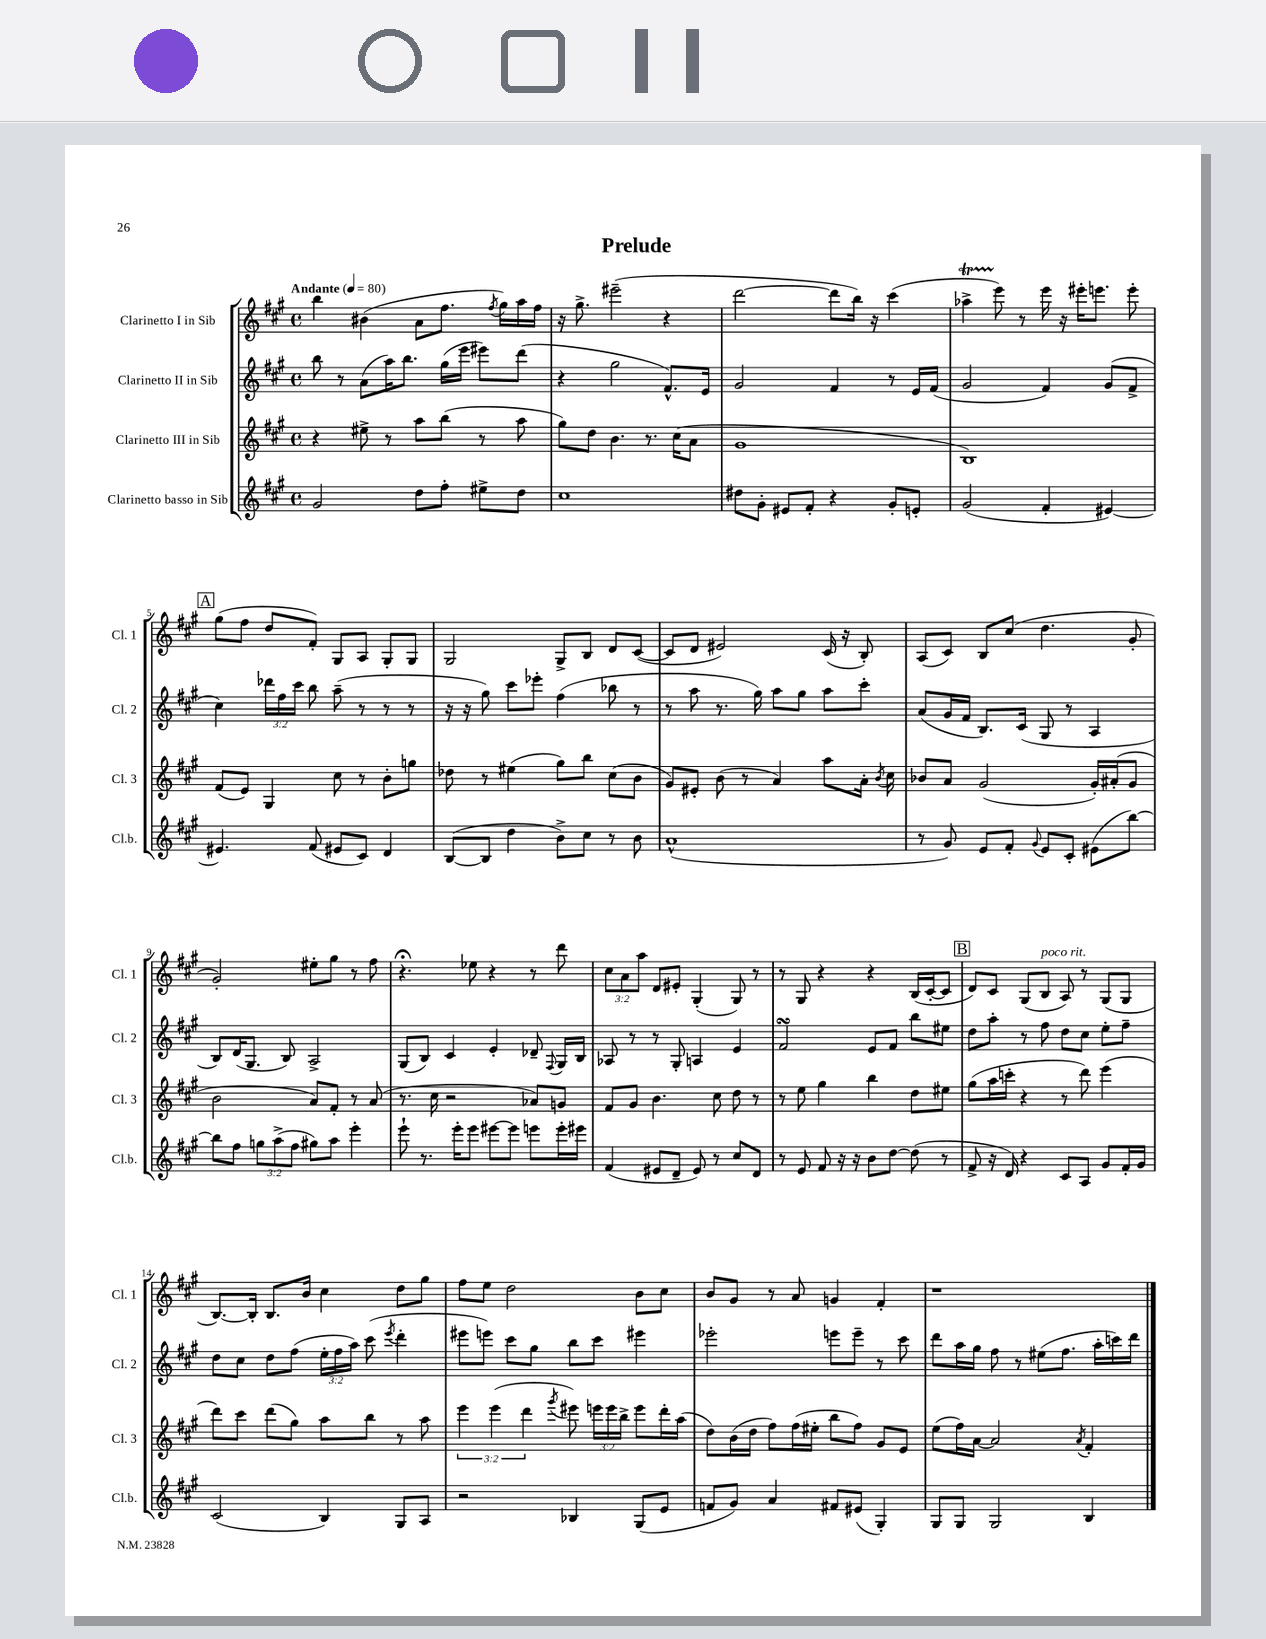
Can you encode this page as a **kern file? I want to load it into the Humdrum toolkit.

**kern	**kern	**kern	**kern
*staff4	*staff3	*staff2	*staff1
*clefG2	*clefG2	*clefG2	*clefG2
*k[f#c#g#]	*k[f#c#g#]	*k[f#c#g#]	*k[f#c#g#]
*M4/4	*M4/4	*M4/4	*M4/4
*met(c)	*met(c)	*met(c)	*met(c)
*MM80	*MM80	*MM80	*MM80
2g#	4r	8bb	4bb
.	.	8r	.
.	8ee#^	(8a	(4b#
.	8r	16aa)	.
.	.	8.bb	.
8dd	8aa	.	8a
8ff#'	(8bb	(16gg#	8.ff#
.	.	16eee	.
8ee#^	8r	8eee#)	.
.	.	.	8qff#
.	.	.	16gg#)
8dd	8aa	(8ddd	16aa
.	.	.	16ff#
=	=	=	=
1cc#	8gg#)	4r	16r
.	.	.	8.gg#^
.	8dd	.	.
.	4.b	2gg#	(2eee#~
.	8.r	.	.
.	.	8.f#^^)	4r
.	(16cc#	.	.
.	8a	.	.
.	.	16e	.
=	=	=	=
8dd#	1g#	2g#	[2ddd
8g#'	.	.	.
8e#	.	.	.
8f#'	.	.	.
4r	.	4f#	8ddd]
.	.	.	16bb)
.	.	.	16r
8g#'	.	8r	(4ccc#
8e'	.	16e	.
.	.	(16f#	.
=	=	=	=
(2g#	1B)	2g#	4aa-^
.	.	.	8eee)
.	.	.	8r
4f#'	.	4f#)	16eee
.	.	.	16r
.	.	.	16eee#'
.	.	.	8.eee
[4e#)	.	(8g#	.
.	.	8f#^	8eee'
=	=	=	=
4.e#]	(8f#	4cc#)	(8gg#
.	8e)	.	8ff#
.	4G#	24ddd-	8dd
.	.	24ff#	.
.	.	24ccc#	.
(8f#	.	8bb	8f#')
8e#	8cc#	(8aa~	8G#
8c#)	8r	8r	8A
4d	8b'	8r	8G#'
.	8gg	8r	8G#
=	=	=	=
([8B	8dd-	16r	2G#
.	.	16r	.
8B]	8r	8gg#)	.
4dd	(4ee#	8ccc#	.
.	.	8eee-'	.
8b^)	8gg#)	(4ff#	8G#^
8cc#	8bb	.	8B
8r	(8cc#	8bb-	8d
8b	8b	8r	([8c#
=	=	=	=
(1a^^	8g#)	8r	8c#]
.	8e#'	8aa	8d
.	(8b	8.r	2e#)
.	8r	.	.
.	.	16gg#)	.
.	4a)	8aa	.
.	.	8gg#	.
.	8aa	8aa	(16c#
.	.	.	16r
.	16a'	8ccc#'	8B')
.	8qb	.	.
.	16cc#	.	.
=	=	=	=
8r	8b-	(8a	(8A
8g#)	8a	16g#	8c#)
.	.	16f#	.
8e	(2g#	8.B)	8B
8f#'	.	.	(8cc#
.	.	(16c#	.
8qqg#	.	.	.
8e	.	8G#	4.dd
8c#'	.	8r	.
(8e#	16g#')	4A	.
.	(16a#'	.	.
[8bb)	8g#	.	8g#'
=	=	=	=
8bb]	2b	8B)	2g#')
8ff#	.	(16d	.
.	.	8.G#	.
12gg	.	.	.
(12aa^	.	.	.
.	.	8B)	.
12ff#	.	.	.
8gg#)	8a)	2A^	8ee#'
8aa	8f#'	.	8gg#
4eee'	8r	.	8r
.	(8a	.	8ff#
=	=	=	=
8eee`	8.r	(8G#	4.r;
8.r	.	8B)	.
.	16cc#	.	.
.	2r	4c#	.
16eee'	.	.	.
8eee	.	.	8ee-
[8eee#	.	4e'	4r
8eee#]	.	.	.
8eee	8a-)	8d-~	8r
.	.	8qqF#	.
16eee'	8g	16G#	8ddd
16eee#	.	16B	.
=	=	=	=
(4f#	8f#	8A-	12cc#
.	.	.	12a
.	8g#	8r	.
.	.	.	12aa
8e#	4.b	8r	8d
8d~	.	8G#'	8e#'
8e#)	.	4A	(4G#'
8r	8cc#	.	.
8cc#	8dd	4e	8G#)
8d	8r	.	8r
=	=	=	=
8r	8r	2f#	8r
8e	8ee	.	8G#
8f#	4gg#	.	4r
16r	.	.	.
16r	.	.	.
8b	4bb	8e	4r
[8dd	.	8f#	.
(8dd]	8dd	8bb	(16B
.	.	.	[16c#'
8r	8ee#	8ee#	8c#]
=	=	=	=
8f#^	(8gg#	8dd	8d)
16r	16aa	8aa'	8c#
16d)	16ccc'	.	.
4r	4r	8r	(8G#
.	.	8ff#	8B
8c#	8r	8dd	8A)
8A	8ddd)	8cc#	8r
8g#	(4eee	8ee'	(8G#
16f#'	.	8ff#~	8G#
16g#	.	.	.
=	=	=	=
(2c#	8ddd)	8dd	[8.B)
.	8ccc#	8cc#	.
.	.	.	16B']
.	(8ddd	8dd	8.B
.	8gg#)	(8ff#	.
.	.	.	16b
4B)	8aa	24ee'	4cc#
.	.	24ff#	.
.	.	24aa)	.
.	8bb	(8ccc#	.
.	.	8qeee	.
8G#	8r	4ddd'	8dd
8A	8aa	.	8gg#
=	=	=	=
2r	6eee	8eee#	8ff#
.	.	8eee)	8ee
.	(6eee	.	.
.	.	8ccc#	2dd
.	6ddd	.	.
.	.	8gg#	.
.	8qggg#	.	.
4B-	8eee#)	8bb	.
.	24eee	8ccc#	.
.	24eee	.	.
.	24bb^	.	.
(8G#	8eee	4eee#	8b
8e	16ddd'	.	8cc#
.	(16aa	.	.
=	=	=	=
8f	8dd)	2eee-'	8b
8g#)	(16b	.	8g#
.	16dd	.	.
4a	8ff#)	.	8r
.	(16ff#	.	8a
.	16ee#'	.	.
8f#	8bb	8eee	4g
(8e#	8ff#)	8eee~	.
4G#')	8g#	8r	4f#'
.	8e	8ccc#	.
=	=	=	=
8G#	(8ee	8ddd	1r
8G#	16ff#)	16aa	.
.	[16a	16gg#	.
2G#	2a]	8ff#	.
.	.	8r	.
.	.	(8ee#	.
.	.	8.ff#	.
.	8qa	.	.
4B	4f#'	.	.
.	.	16aa'	.
.	.	16ccc)	.
.	.	16ddd	.
==	==	==	==
*-	*-	*-	*-
